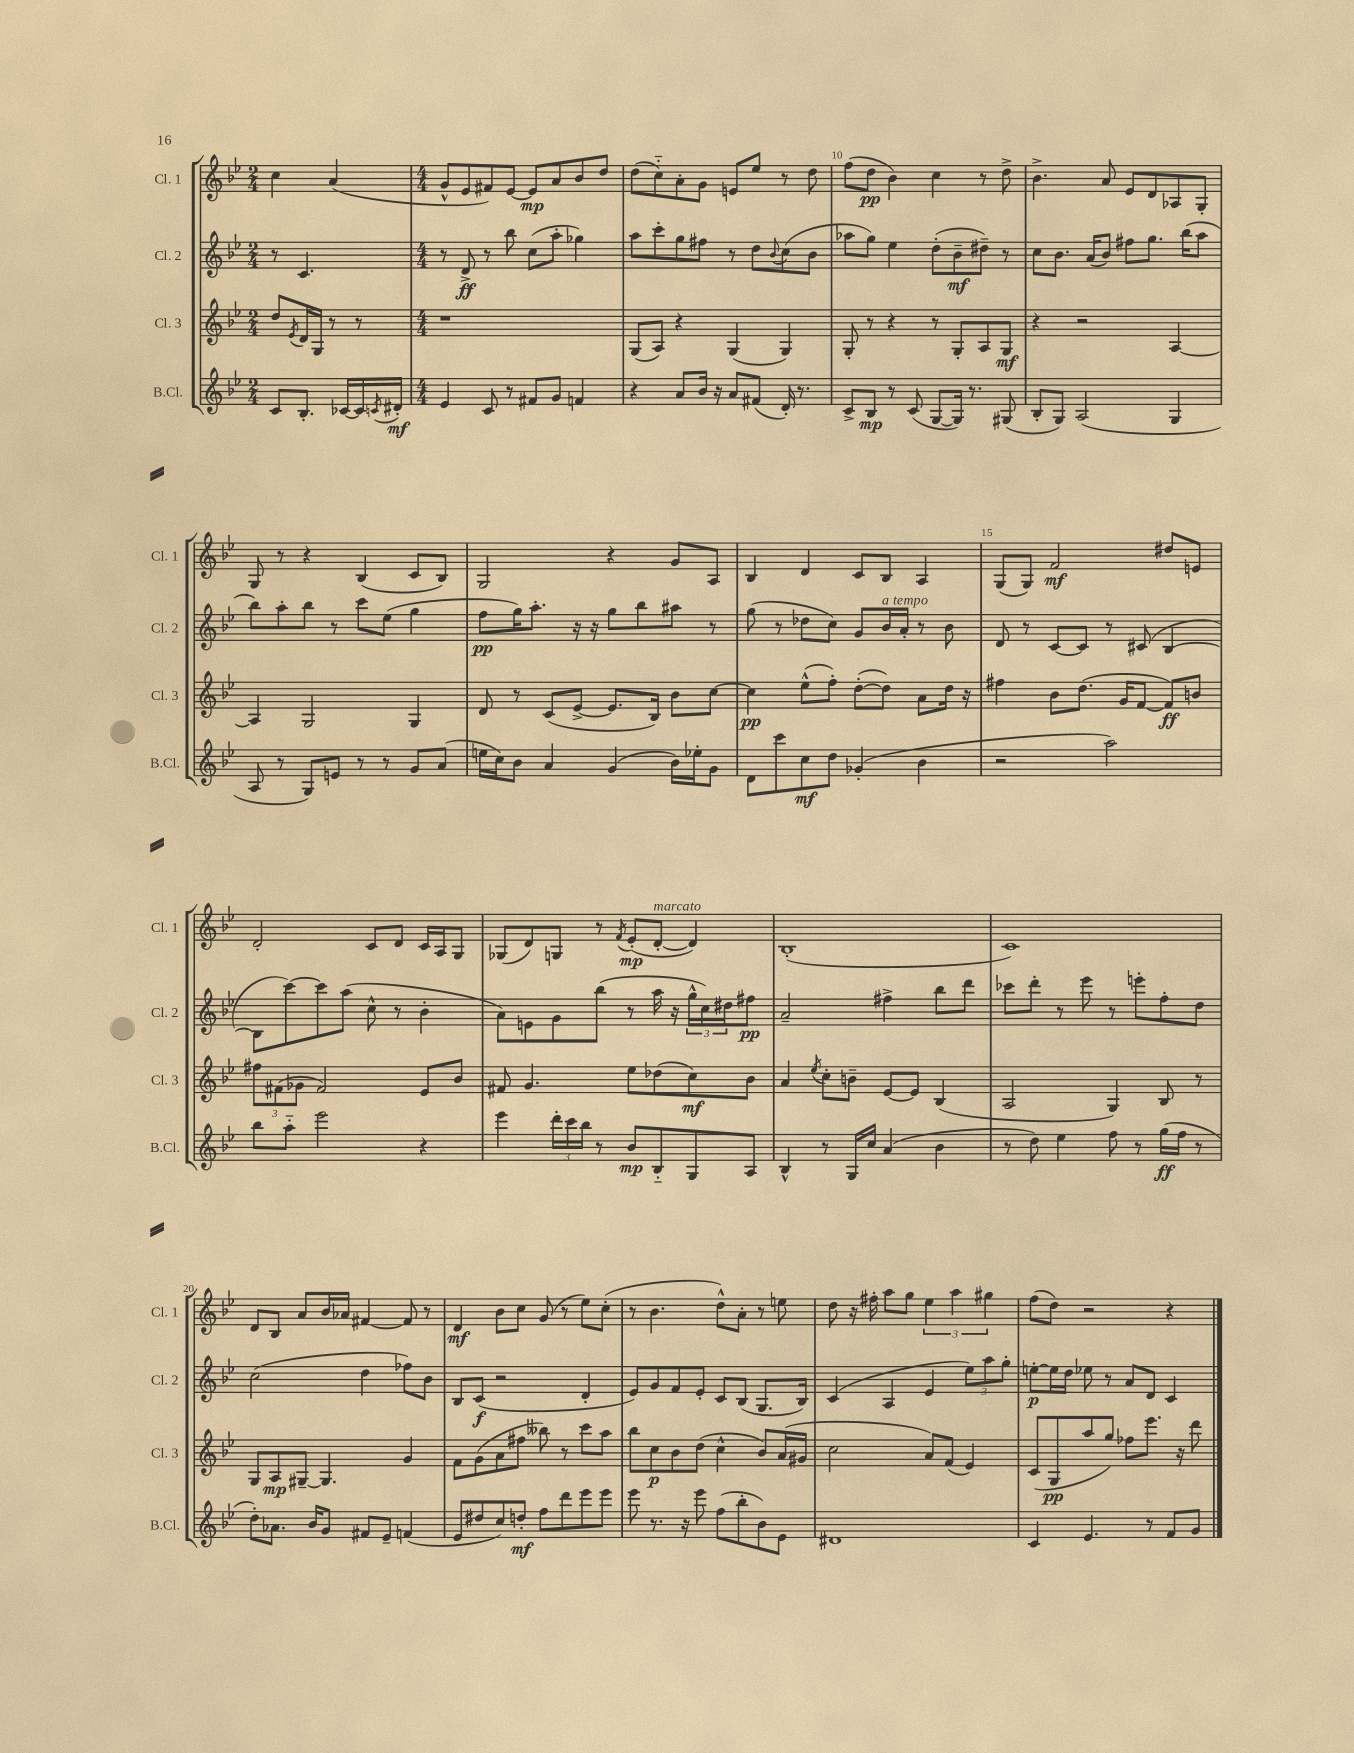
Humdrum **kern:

**kern	**dynam	**kern	**dynam	**kern	**dynam	**kern	**dynam
*part4	*part4	*part3	*part3	*part2	*part2	*part1	*part1
*staff4	*staff4	*staff3	*staff3	*staff2	*staff2	*staff1	*staff1
*I"B.Cl.	*	*I"Cl. 3	*	*I"Cl. 2	*	*I"Cl. 1	*
*I'B.Cl.	*	*I'Cl. 3	*	*I'Cl. 2	*	*I'Cl. 1	*
*clefG2	*	*clefG2	*	*clefG2	*	*clefG2	*
*k[b-e-]	*	*k[b-e-]	*	*k[b-e-]	*	*k[b-e-]	*
*M2/4	*	*M2/4	*	*M2/4	*	*M2/4	*
=7	=7	=7	=7	=7	=7	=7	=7
8c/L	.	8dd/L	.	8r	.	4cc\	.
.	.	8qe-/	.	.	.	.	.
8.B-'/J	.	16d/L	.	4.c/	.	.	.
.	.	16G/JJ	.	.	.	.	.
.	.	8r	.	.	.	(4a/	.
[16c-X/LL	.	.	.	.	.	.	.
16c-/]	.	8r	.	.	.	.	.
8qcn/	.	.	.	.	.	.	.
16d#X'/JJ	mf	.	.	.	.	.	.
=8	=8	=8	=8	=8	=8	=8	=8
*M4/4	*	*M4/4	*	*M4/4	*	*M4/4	*
4e-/	.	1r	.	8r	.	8g^^/L	.
.	.	.	.	8d^/	ff	8e-/	.
8c/	.	.	.	8r	.	8f#X/)	.
8r	.	.	.	8bb-\	.	[8e-/J	.
8f#X/L	.	.	.	(8cc\L	.	8e-/L]	mp
8g/J	.	.	.	8aa'\J	.	8a/	.
4fn/	.	.	.	4gg-X\)	.	8b-/	.
.	.	.	.	.	.	8dd/J	.
=9	=9	=9	=9	=9	=9	=9	=9
4r	.	(8G/L	.	8aa\L	.	(8dd\L	.
.	.	8A/J)	.	8ccc'\	.	8cc\)	.
8a/L	.	4r	.	8gg\	.	8a'\	.
16b-/Jk	.	.	.	8ff#X\J	.	8g\J	.
16r	.	.	.	.	.	.	.
8a/L	.	(4G/	.	8r	.	8en/L	.
(8f#X/J	.	.	.	8dd\L	.	8ee-/J	.
.	.	.	.	8qqb-/	.	.	.
16d'/)	.	4G/)	.	(8cc\	.	8r	.
8.r	.	.	.	.	.	.	.
.	.	.	.	8b-\J	.	8dd\	.
=10	=10	=10	=10	=10	=10	=10	=10
8c^/L	.	8G'/	.	8aa-X\L	.	(8ff\L	.
8B-/J	mp	8r	.	8gg\J)	.	8dd\J	pp
8r	.	4r	.	4ee-\	.	4b-\)	.
(8c/	.	.	.	.	.	.	.
[8G/L	.	8r	.	(8dd'\L	.	4cc\	.
16G/Jk])	.	8G'/L	.	8b-~\	mf	.	.
8.r	.	.	.	.	.	.	.
.	.	8A/	.	8dd#X~\J)	.	8r	.
(8G#X/	.	8G/J	mf	8r	.	8dd^\	.
=11	=11	=11	=11	=11	=11	=11	=11
8B-'/L	.	4r	.	8cc\L	.	4.b-^\	.
8G/J)	.	.	.	8.b-\J	.	.	.
(2A/	.	2r	.	.	.	.	.
.	.	.	.	(16a/KL	.	.	.
.	.	.	.	8b-/J)	.	8a/	.
.	.	.	.	8ff#X\L	.	8e-/L	.
.	.	.	.	8.gg\J	.	8d/	.
4G/	.	[4A/	.	.	.	8A-X/	.
.	.	.	.	(16bb-\KL	.	.	.
.	.	.	.	8aa\J	.	8G'/J	.
!!LO:LB:g=z
=12	=12	=12	=12	=12	=12	=12	=12
8A/	.	4A/]	.	8bb-\L)	.	8G/	.
8r	.	.	.	8aa'\	.	8r	.
8G/L)	.	2G/	.	8bb-\J	.	4r	.
8en/J	.	.	.	8r	.	.	.
8r	.	.	.	8ccc\L	.	(4B-/	.
8r	.	.	.	(8ee-\J	.	.	.
8g/L	.	4G/	.	4gg\	.	8c/L	.
(8a/J	.	.	.	.	.	8B-/J)	.
=13	=13	=13	=13	=13	=13	=13	=13
16een\LL	.	8d/	.	8ff\L	pp	2G/	.
16cc\J)	.	.	.	.	.	.	.
8b-\J	.	8r	.	16gg\K)	.	.	.
.	.	.	.	8.aa'\J	.	.	.
4a/	.	(8c/L	.	.	.	.	.
.	.	[8e-^/J	.	16r	.	.	.
.	.	.	.	16r	.	.	.
(4g/	.	8.e-/L]	.	8gg\L	.	4r	.
.	.	.	.	8bb-\	.	.	.
.	.	16B-/Jk)	.	.	.	.	.
16b-\LL)	.	8b-\L	.	8aa#X\J	.	8g/L	.
16ee-X'\J	.	.	.	.	.	.	.
8g\J	.	[8cc\J	.	8r	.	8A/J	.
=14	=14	=14	=14	=14	=14	=14	=14
8d\L	.	4cc\]	pp	(8gg\	.	4B-/	.
8ccc\	.	.	.	8r	.	.	.
8cc\	mf	(8ee-^^\L	.	8dd-X\L	.	4d/	.
8dd\J	.	8ff'\J)	.	8cc\J)	.	.	.
(4g-X'/	.	([8dd'\L	.	8g/L	.	8c/L	.
!	!	!	!	!LO:TX:a:i:t=a tempo	!	!	!
.	.	8dd\J])	.	16b-/L	.	8B-/J	.
.	.	.	.	16a'/JJ	.	.	.
4b-\	.	8a\L	.	8r	.	4A/	.
.	.	16dd\Jk	.	8b-\	.	.	.
.	.	16r	.	.	.	.	.
=15	=15	=15	=15	=15	=15	=15	=15
2r	.	4ff#X\	.	8d/	.	(8G/L	.
.	.	.	.	8r	.	8G/J)	.
.	.	8b-\L	.	[8c/L	.	2f/	mf
.	.	(8.dd\J	.	8c/J]	.	.	.
2aa\)	.	.	.	8r	.	.	.
.	.	16g/KL	.	.	.	.	.
.	.	[8f/J	.	(8c#X/	.	.	.
.	.	8f/L])	ff	[4B-/	.	8dd#X/L	.
.	.	8bn/J	.	.	.	8en/J	.
!!LO:LB:g=z
=16	=16	=16	=16	=16	=16	=16	=16
8bb-\L	.	12ff#X\L	.	8B-\L]	.	2d'/	.
.	.	(12f#X\	.	.	.	.	.
8aa\J	.	.	.	[8ccc\)	.	.	.
.	.	12g-X\J	.	.	.	.	.
2eee-\	.	2f#/)	.	8ccc\]	.	.	.
.	.	.	.	(8aa\J	.	.	.
.	.	.	.	8cc^^\	.	8c/L	.
.	.	.	.	8r	.	8d/J	.
4r	.	8e-/L	.	4b-'\	.	16c/LL	.
.	.	.	.	.	.	16A/J	.
.	.	8b-/J	.	.	.	8G/J	.
=17	=17	=17	=17	=17	=17	=17	=17
4eee-\	.	8f#X/	.	8a\L)	.	(8G-X/L	.
.	.	4.g/	.	8en\	.	8d/)	.
24ddd'\LL	.	.	.	8g\	.	8Gn/J	.
24ccc\	.	.	.	.	.	.	.
24bb-\JJ	.	.	.	.	.	.	.
8r	.	.	.	(8bb-\J	.	8r	.
.	.	.	.	.	.	8qf/	.
8b-/L	mp	8ee-\L	.	8r	.	(8e-'/L	mp
!	!	!	!	!	!	!LO:TX:a:i:t=marcato	!
8B-/	.	(8dd-X\	.	16aa\	.	[8d'/J	.
.	.	.	.	16r	.	.	.
8G/	.	8cc\)	mf	24gg^^\LL	.	4d/])	.
.	.	.	.	24cc\)	.	.	.
.	.	.	.	24dd#X\J	.	.	.
8A/J	.	8b-\J	.	8ff#X\J	pp	.	.
=18	=18	=18	=18	=18	=18	=18	=18
4B-^^/	.	4a/	.	2a~/	.	(1B-'	.
.	.	8qee-/	.	.	.	.	.
8r	.	8cc'\L	.	.	.	.	.
16G/LL	.	8bn~\J	.	.	.	.	.
16cc/JJ	.	.	.	.	.	.	.
(4a/	.	[8e-/L	.	4ff#X^\	.	.	.
.	.	8e-/J]	.	.	.	.	.
4b-\	.	(4B-/	.	8bb-\L	.	.	.
.	.	.	.	8ddd\J	.	.	.
=19	=19	=19	=19	=19	=19	=19	=19
8r	.	2A/	.	8ccc-X\L	.	1c)	.
8dd\)	.	.	.	8ddd'\J	.	.	.
4ee-\	.	.	.	8r	.	.	.
.	.	.	.	8eee-\	.	.	.
8ff\	.	4G/)	.	8r	.	.	.
8r	.	.	.	8eeen'\L	.	.	.
(16gg\LL	ff	8B-/	.	8ff'\	.	.	.
16ff\JJ	.	.	.	.	.	.	.
8r	.	8r	.	8dd\J	.	.	.
!!LO:LB:g=z
=20	=20	=20	=20	=20	=20	=20	=20
8dd'\L)	.	8G/L	.	(2cc\	.	8d/L	.
8.a-X\J	.	8A/	mp	.	.	8B-/J	.
.	.	[8G#X~/J	.	.	.	8a/L	.
16b-/KL	.	.	.	.	.	.	.
8g/J	.	4.G#/]	.	.	.	16b-/L	.
.	.	.	.	.	.	16a-X/JJ	.
8f#X/L	.	.	.	4dd\	.	[4f#X/	.
8e-~/J	.	.	.	.	.	.	.
(4fn/	.	4g/	.	8ff-X\L)	.	8f#/]	.
.	.	.	.	8b-\J	.	8r	.
=21	=21	=21	=21	=21	=21	=21	=21
8e-/L	.	8f\L	.	8B-/L	.	4d/	mf
8dd#X/	.	(8g\	.	(8c/J	f	.	.
8cc/)	.	8a\	.	2r	.	8b-\L	.
8ddn'/J	mf	8ff#X\J	.	.	.	8cc\J	.
8ff\L	.	8bb--X\)	.	.	.	(8g/	.
8ddd\	.	8r	.	.	.	8r	.
8eee-\	.	8ccc\L	.	4d'/	.	8ee-\L)	.
8eee-\J	.	8aa\J	.	.	.	(8cc'\J	.
=22	=22	=22	=22	=22	=22	=22	=22
8eee-\	.	8bb-\L	.	8e-/L)	.	8r	.
8.r	.	8cc\	p	8g/	.	4.b-\	.
.	.	8b-\	.	8f/	.	.	.
16r	.	.	.	.	.	.	.
8eee-\	.	(8dd\J	.	8e-'/J	.	.	.
(8ff\L	.	4cc^^\	.	8c/L	.	8dd^^\L)	.
8bb-'\	.	.	.	(8B-/J	.	8a'\J	.
8b-\)	.	8b-/L)	.	8.G/L	.	8r	.
8e-\J	.	(16a/L	.	.	.	8een\	.
.	.	16g#X/JJ	.	16B-/Jk)	.	.	.
=23	=23	=23	=23	=23	=23	=23	=23
1d#X	.	2cc\	.	(4c/	.	8dd\	.
.	.	.	.	.	.	16r	.
.	.	.	.	.	.	16ff#X'\	.
.	.	.	.	4A/	.	8aa\L	.
.	.	.	.	.	.	8gg\J	.
.	.	8a/L)	.	4e-/	.	6ee-\	.
.	.	(8f/J	.	.	.	.	.
.	.	.	.	.	.	6aa\	.
.	.	4e-/)	.	12ee-\L)	.	.	.
.	.	.	.	12aa\	.	6gg#X\	.
.	.	.	.	12gg'\J	.	.	.
=24	=24	=24	=24	=24	=24	=24	=24
4c/	.	(8c/L	.	[8een'\L	p	(8ff\L	.
.	.	8G/	pp	16ee\L]	.	8dd\J)	.
.	.	.	.	16dd\JJ	.	.	.
4.e-/	.	8aa/	.	8ee-X\	.	2r	.
.	.	8gg/J)	.	8r	.	.	.
.	.	8ff-X\L	.	8a/L	.	.	.
8r	.	8.eee-\J	.	8d/J	.	.	.
8f/L	.	.	.	4c/	.	4r	.
.	.	16r	.	.	.	.	.
8g/J	.	8ddd\	.	.	.	.	.
==	==	==	==	==	==	==	==
*-	*-	*-	*-	*-	*-	*-	*-
